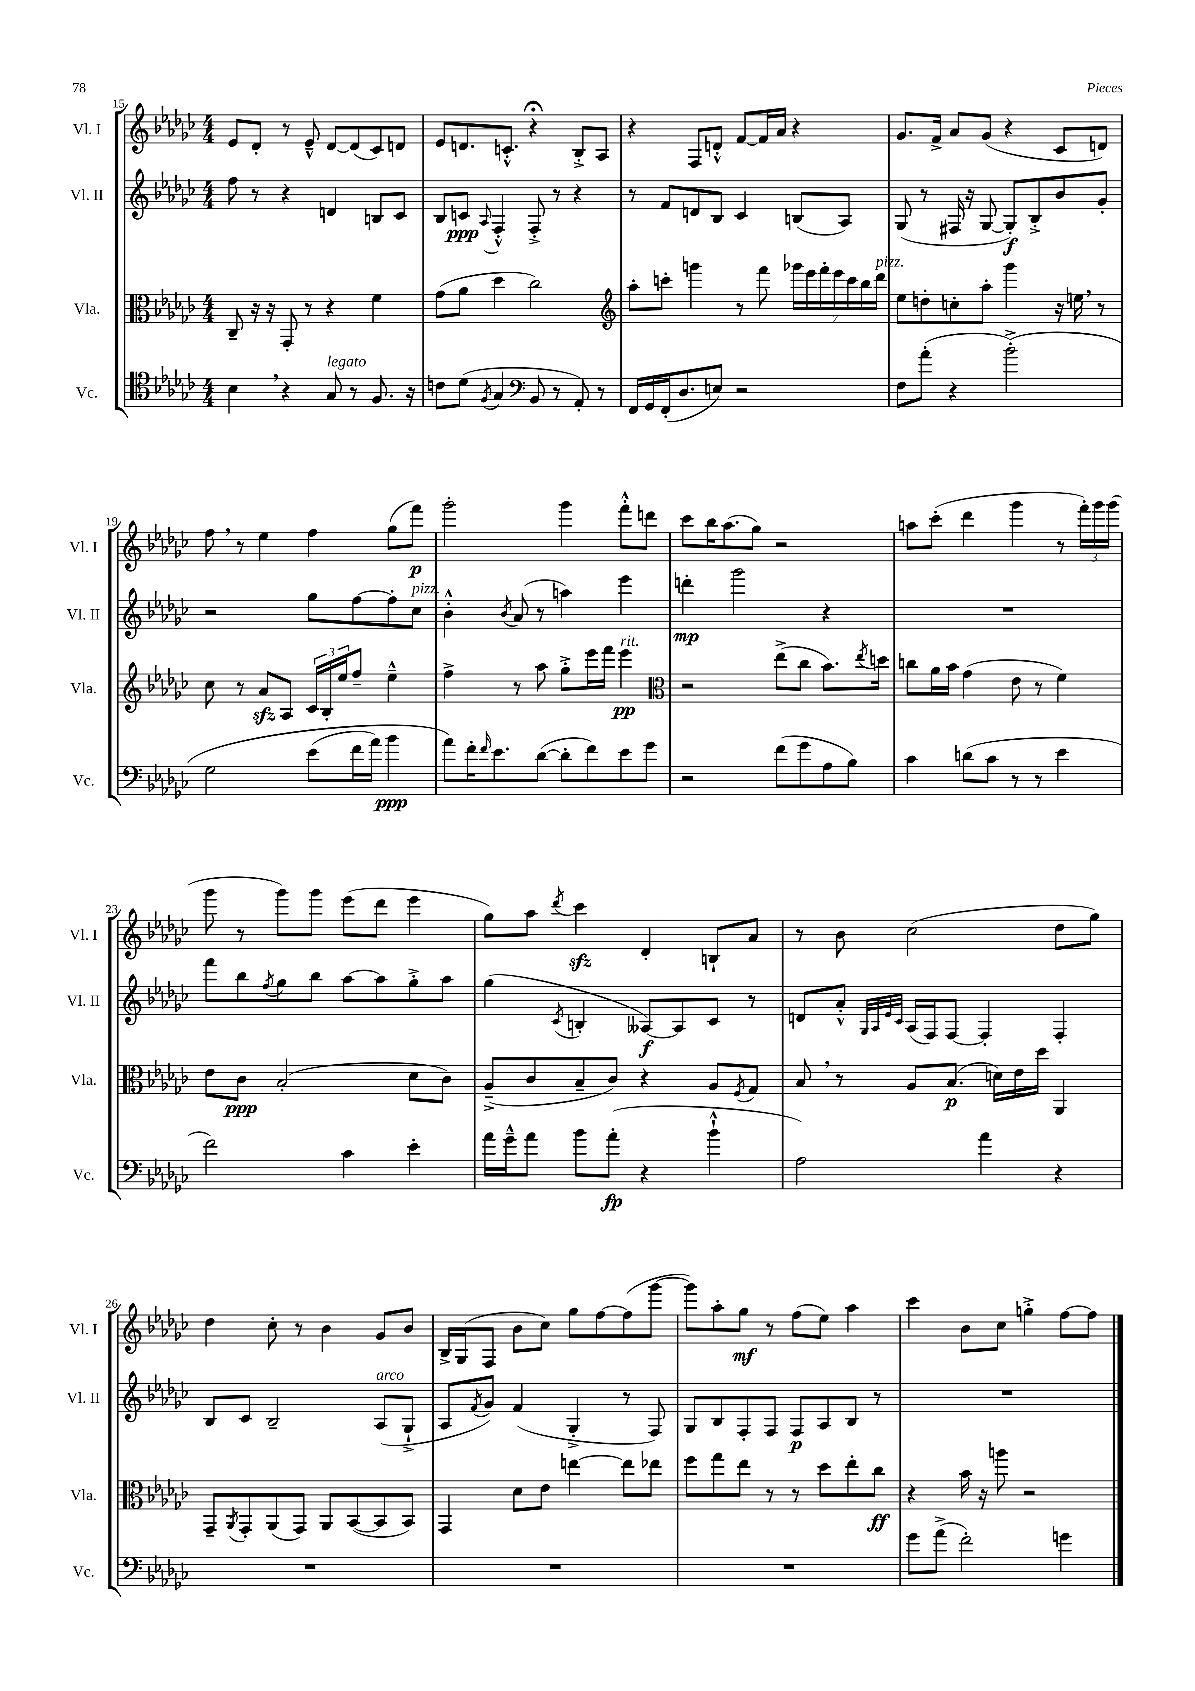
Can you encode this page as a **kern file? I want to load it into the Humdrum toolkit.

**kern	**kern	**kern	**kern
*staff4	*staff3	*staff2	*staff1
*clefC4	*clefC3	*clefG2	*clefG2
*k[b-e-a-d-g-c-]	*k[b-e-a-d-g-c-]	*k[b-e-a-d-g-c-]	*k[b-e-a-d-g-c-]
*M4/4	*M4/4	*M4/4	*M4/4
4B-	8C-~	8ff	8e-
.	16r	8r	8d-'
.	16r	.	.
4r	8GG-'	4r	8r
.	8r	.	8e-~^^
8G-	4r	4d	[8d-
8r	.	.	(8d-]
8.F	4f	8B	8c-)
.	.	8c-	8d
16r	.	.	.
=	=	=	=
8c	(8g-	8B-	8e-
(8d-	8a-	8c	8.d
8qF	.	8qqA-	.
4G-	4dd-	4F'^^	.
.	.	.	8.c'^^
*clefF4	*	*	*
8BB-	2cc-)	8F'^	4r;
8r	.	8r	.
8AA-')	.	4r	8B-'^
8r	.	.	8A-
=	=	=	=
*	*clefG2	*	*
16FF	8aa-'	8r	4r
16GG-	.	.	.
(16FF'	8ccc'	8f	.
8.D-	.	.	.
.	4ggg	8d	8F
8E)	.	8B-	8d'^^
2r	8r	4c-	[8f
.	8fff	.	16f]
.	.	.	16a-
.	28ggg-	(8B	4r
.	28eee-	.	.
.	28fff'	.	.
.	28eee-	.	.
.	.	8A-)	.
.	28ccc	.	.
.	28bb-	.	.
.	28ddd-	.	.
=	=	=	=
8F	8ee-	(8G-	8.g-
(8a-'	8dd'	8r	.
.	.	.	16f^
4r	8cc'	16F#	8a-
.	.	16r	.
.	8aa-'	[8G-	(8g-
&(2b-'^)	4ggg-	8G-'])	4r
.	.	8B-'^	.
.	16r	8b-	8c-
.	16ee	.	.
.	8r	8g-'	8d)
=	=	=	=
2G-	8cc-	2r	8ff
.	8r	.	8r
.	8a-	.	4ee-
.	8A-	.	.
(8e-	24c-	8gg-	4ff
.	24B-'	.	.
.	24ee-	.	.
16f	8ff~	[8ff	.
16a-)	.	.	.
4b-	4ee-~^^	8ff']	(8gg-
.	.	8cc-	8fff)
=	=	=	=
8a-&)	4ff^	4b-'^^	2ggg-'
16f'	.	.	.
16qqf	.	.	.
8.e-	.	.	.
.	.	8qb-	.
.	8r	(8a-	.
([8d-	8aa-	8r	.
8d-']	8gg-'^	4aa)	4ggg-
8f)	16eee-	.	.
.	16fff	.	.
8e-	4eee-	4eee-	8fff'^^
8g-	.	.	8ddd
=	=	=	=
*	*clefC3	*	*
2r	2r	4ddd'	8ccc-
.	.	.	16bb-
.	.	.	(8.aa-
.	.	2ggg-	.
.	.	.	8gg-)
(8f	(8ee-^	.	2r
8g-	8cc-	.	.
8A-	8.b-)	4r	.
8B-)	.	.	.
.	8qee-	.	.
.	16dd	.	.
=	=	=	=
4c-	8cc	1r	8aa
.	16a-	.	(8ccc-'
.	16b-	.	.
(8d	(4g-	.	4ddd-
8c-	.	.	.
8r	8e-	.	4ggg-
8r	8r	.	.
4e-	4f)	.	8r
.	.	.	24fff')
.	.	.	24ggg-
.	.	.	(24ggg-
=	=	=	=
2f)	8e-	8fff	8ggg-
.	8c-	8bb-	8r
.	.	8qff	.
.	(2B-'	8gg-	8ggg-)
.	.	8bb-	8ggg-
4c-	.	[8aa-	(8eee-
.	.	8aa-]	8ddd-
4e-'	8d-	8gg-'^	4eee-
.	8c-)	8aa-	.
=	=	=	=
16a-	(8A-~^	(4gg-	8gg-)
16g-~^^	.	.	.
8a-	8c-	.	8aa-
.	.	8qc-	8qddd-
8b-	8B-~	4B'	4ccc-
(8a-'	8c-)	.	.
4r	4r	[8A--)	4d-'
.	.	8A--]	.
4b-`^^	8A-	8c-	8B`
.	8qF	.	.
.	8G-	8r	8a-
=	=	=	=
2A-)	8B-	8d	8r
.	8r	8a-'^^	8b-
.	.	32qqG-	.
.	.	32qqA-	.
.	.	32qqe-	.
.	.	32qqc-	.
.	8A-	(16A-	(2cc-
.	.	16F)	.
.	(8.B-	[8F	.
4a-	.	4F']	.
.	16d)	.	.
.	16e-	.	.
.	16dd-	.	.
4r	4AA-	4F'	8dd-
.	.	.	8gg-)
=	=	=	=
1r	8GG-~	8B-	4dd-
.	8qAA-	.	.
.	8GG-'	8c-	.
.	(8AA-	2B-~	8cc-'
.	8GG-)	.	8r
.	8AA-	.	4b-
.	([8BB-	.	.
.	8BB-]	(8A-	8g-
.	8BB-)	8G-`^	8b-
=	=	=	=
1r	4GG-	8A-	16B-^
.	.	.	(16G-
.	.	8qf	.
.	.	8g-)	8F
.	8d-	(4f	8b-
.	8e-	.	8cc-)
.	[4ee	4G-'^	8gg-
.	.	.	[8ff
.	8ee]	8r	(8ff]
.	8ee-	8F)	[8ggg-
=	=	=	=
1r	8ff	8G-	8ggg-])
.	8gg-	8B-	8aa-'
.	8ee-	8F'	8gg-
.	8r	8F	8r
.	8r	8F	(8ff
.	8dd-	8A-	8ee-)
.	8ee-'	8B-	4aa-
.	8cc-	8r	.
=	=	=	=
8g-	4r	1r	4ccc-
(8a-^	.	.	.
2f')	16b-	.	8b-
.	16r	.	.
.	8aa	.	8cc-
.	2r	.	4gg'^
4g	.	.	[8ff
.	.	.	8ff]
==	==	==	==
*-	*-	*-	*-
